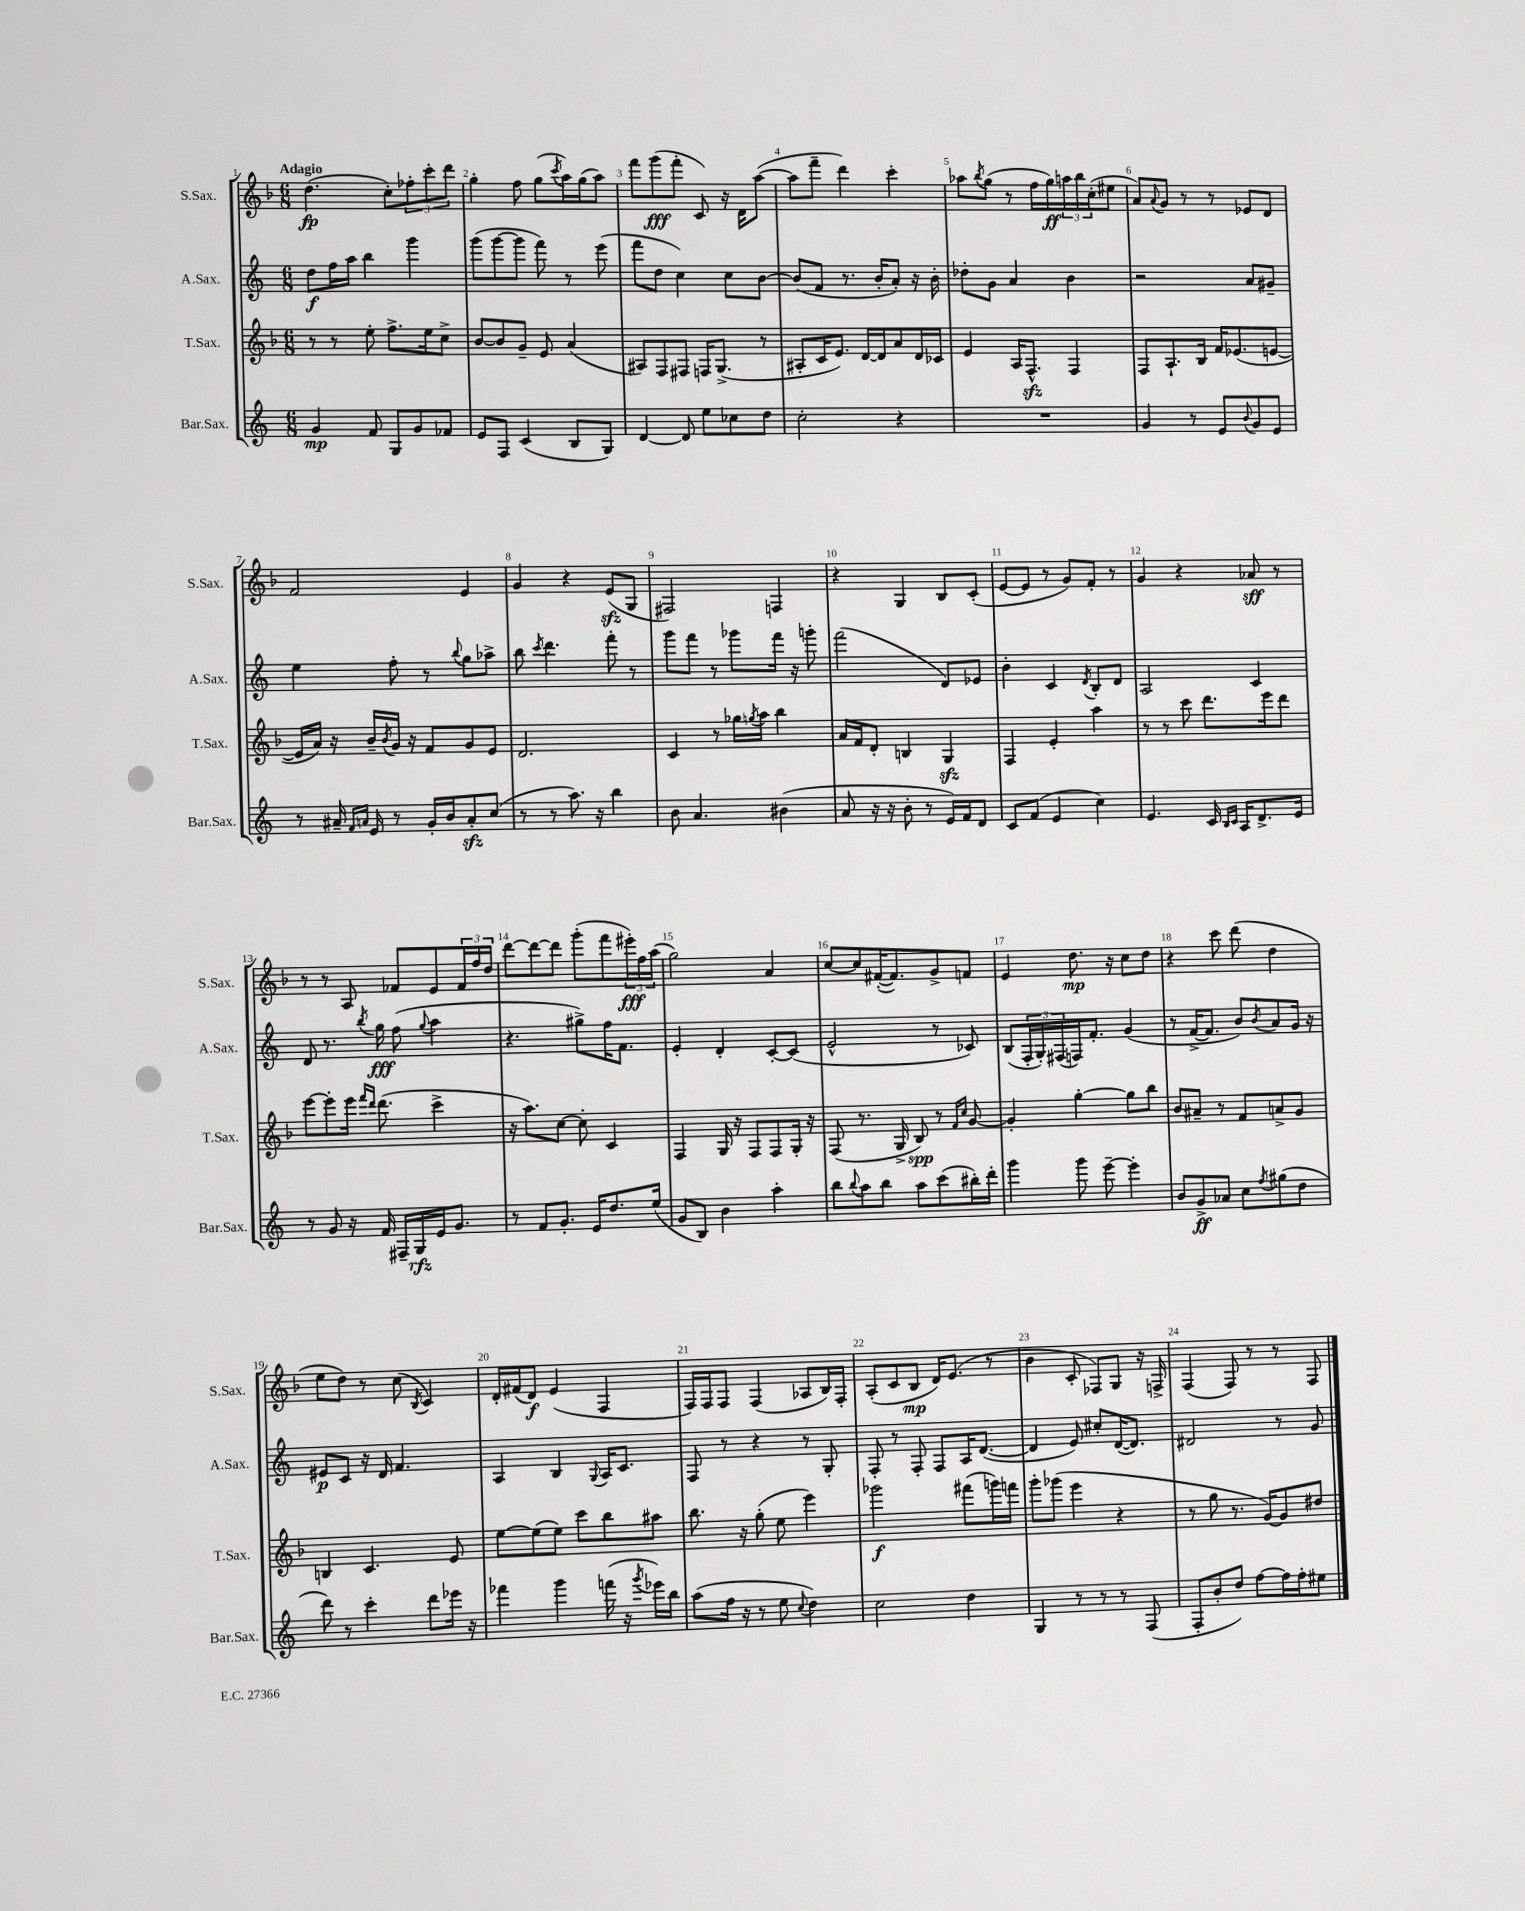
<<
\new StaffGroup <<
\new Staff = "s0" \with { instrumentName = "S.Sax." shortInstrumentName = "S.Sax." } {
    \clef treble \key f \major \numericTimeSignature \time 6/8 \tempo "Adagio"
    d''4.\fp( c''8-.) \tuplet 3/2 { fes''8-. c'''8-. d'''8 } |
    g''4-. f''8 g''8( \acciaccatura { c'''8 } a''16) g''16( a''8) |
    f'''8 g'''8\fff( f'''8-. c'8) r16 d'16 a''8~( |
    a''8 f'''8-- d'''4) c'''4-. |
    aes''8 \acciaccatura { bes''8 } g''8( r8 f''16 g''16\ff) \tuplet 3/2 { a''16 bes''16 c''16-.( } eis''8 |
    a'8) \appoggiatura { a'8 } g'8 r8 r8 ees'8 d'8 |
    f'2 e'4 |
    g'4 r4 e'8\sfz( g8 |
    fis2) f4 |
    r4 g4 bes8 c'8-.( |
    e'8~ e'8 r8 g'8) f'8-. r8 |
    g'4 r4 aes'8\sff r8 |
    r8 r8 a8 fes'8 e'8 \tuplet 3/2 { fes'16 f''16 d''16 } |
    d'''8~ d'''8~ d'''8 g'''8-.( f'''8 \tuplet 3/2 { eis'''16-.\fff) f''16 a''16( } |
    g''2) a'4 |
    c''8~ c''8 fis'16~-.( fis'8.) g'8-> f'8 |
    e'4 d''8.\mp r16 c''8 d''8 |
    r4 c'''8 d'''8( d''4 |
    e''8 d''8) r8 c''8( \acciaccatura { bes8 } c'4) |
    d'16-. fis'16( d'8\f) e'4( f4 |
    f16) f16 f8 f4( aes8 bes16) f16-. |
    a8-.( c'8 bes8\mp d'16) e'8.( r8 |
    bes'4 c'8-. fes8) g8 r16 f16-> |
    f4( f8) r8 r8 f8 \bar "|." |
}
\new Staff = "s1" \with { instrumentName = "A.Sax." shortInstrumentName = "A.Sax." } {
    \clef treble \key c \major \numericTimeSignature \time 6/8
    d''8\f f''16 a''16 b''4 g'''4 |
    g'''8( g'''8~ g'''8 f'''8) r8 e'''8( |
    f'''8 d''8 c''4) c''8 b'8~ |
    b'8( f'8 r8. b'16-. a'8-.) r16 b'16-. |
    des''8-. g'8 a'4 b'4 |
    r2 a'8 gis'8-- |
    e''4 f''8-. r8 \appoggiatura { b''8 } g''8 aes''8-> |
    b''8 \acciaccatura { c'''8 } d'''4. f'''8-. r8 |
    g'''8 f'''8 r8 ges'''8 f'''16 r16 g'''8-. |
    f'''2( d'8) ees'8 |
    b'4-. c'4 \acciaccatura { d'8 } b8-. d'8 |
    a2 c'4 |
    d'8 r8. \acciaccatura { b''8 } g''16\fff f''8( \appoggiatura { g''8 } a''4 |
    r4. gis''8->) f''16 f'8. |
    e'4-. d'4-. c'8~-. c'8( |
    e'2-^ r8 ces'8) |
    b8( \tuplet 3/2 { f16-. g16-.) fis16( } f16) f'8.-. g'4( |
    r8 f'16~-> f'8. b'8) \acciaccatura { b'8 } a'8 g'16 r16 |
    eis'8\p c'8 r16 d'16 f'4. |
    a4 b4 \appoggiatura { g8 } a16 c'8. |
    f8 r8 r4 r8 g8-. |
    f8-. r8 f8-. f8 a16 d'8.~( |
    d'4 e'8) cis''8-. d'16~( d'8.) |
    dis'2 r8 g'8 \bar "|." |
}
\new Staff = "s2" \with { instrumentName = "T.Sax." shortInstrumentName = "T.Sax." } {
    \clef treble \key f \major \numericTimeSignature \time 6/8
    r8 r8 e''8-. f''8.-> e''16 c''8-> |
    bes'8~ bes'8 g'8-- e'8 a'4( |
    ais8) f8 fis8 f16 g8.->( r8 |
    ais8-. c'16 e'8.) d'16~ d'16 a'8 d'16 ces'16 |
    e'4 a16 f8.-^\sfz f4 |
    f8 a8.-! bes16 f'16 ees'8.( e'8~ |
    e'16 a'16) r16 bes'16-- \acciaccatura { bes'8 } g'16 r16 f'8 g'8 e'8 |
    d'2. |
    c'4 r8 ges''16 \acciaccatura { g''8 } a''16 bes''4 |
    a'16 f'16 d'8-. b4 g4\sfz |
    f4 e'4-. a''4 |
    r8 r8 c'''8 d'''8. e'''16 d'''8 |
    e'''8~ e'''8-. e'''16 \grace { f'''16 d'''16 } d'''8.( c'''4-> |
    r16 a''8.) c''8~ c''8-. c'4 |
    f4 g16 r16 f8 f8 g16-. r16 |
    f8( r8. g16-> bes8\spp) r8 \grace { f'16 c''16 } g'8~ |
    g'4-. g''4~-. g''8 bes''8 |
    bes'8 ais'8-- r8 f'8 a'8-> g'8 |
    b4 c'4. e'8 |
    e''8~ e''8( e''8) c'''8 bes''8 ais''8 |
    bes''8. r16 g''8-.( e''8 e'''4) |
    ges'''2\f fis'''8( g'''16) f'''16 |
    g'''8-. ges'''8( e'''4 r4 |
    r8 g''8 r8. g'16~) g'8 dis''8 \bar "|." |
}
\new Staff = "s3" \with { instrumentName = "Bar.Sax." shortInstrumentName = "Bar.Sax." } {
    \clef treble \key c \major \numericTimeSignature \time 6/8
    g'4\mp f'8 g8 g'8 fes'8 |
    e'8 f8 c'4( b8 g8) |
    d'4~ d'8 e''8 ces''8 d''8 |
    c''2-. r4 |
    R2. |
    g'4 r8 e'8 \appoggiatura { b'8 } g'8 e'8 |
    r8 ais'16-- \grace { f'16 a'16 } e'16 r8 g'16-. b'16 a'8-.\sfz c''8( |
    r8 r8 a''8.) r16 b''4 |
    b'8 a'4. bis'4( |
    a'8 r16 r16 b'8-. r8 e'16) f'16 d'8 |
    c'8 f'8( e'4 c''4) |
    e'4. c'16 \grace { b16 c'16 } a16 d'8.-> e'16 |
    r8 g'8 r16 f'16 fis16-- g16\rfz e'16 g'8. |
    r8 f'8 g'8.-. e'16 d''8. e''16( |
    g'8 b8) b'4 a''4-. |
    b''8 \appoggiatura { b''8 } a''8 b''8 a''8 c'''8( bis''16-.) d'''16-. |
    g'''4 g'''8 e'''8~-- e'''4-. |
    b'8 g'8->\ff aes'8 c''8 \acciaccatura { f''8 } gis''8( d''8 |
    d'''8) r8 c'''4-. d'''8 ees'''16 r16 |
    fes'''4 g'''4 f'''16( r16 \acciaccatura { g'''8 } ees'''16) b''16 |
    a''8( f''16 r16 r8 e''8 \appoggiatura { c''8 } d''4) |
    c''2 d''4 |
    g4 r8 r8 r8 f8( |
    f8-. b'8-. d''8) f''8~ f''16 f''16-. eis''8 \bar "|." |
}
>>
>>
\layout { \context { \Score \override BarNumber.break-visibility = ##(#f #t #t) barNumberVisibility = #all-bar-numbers-visible } }
